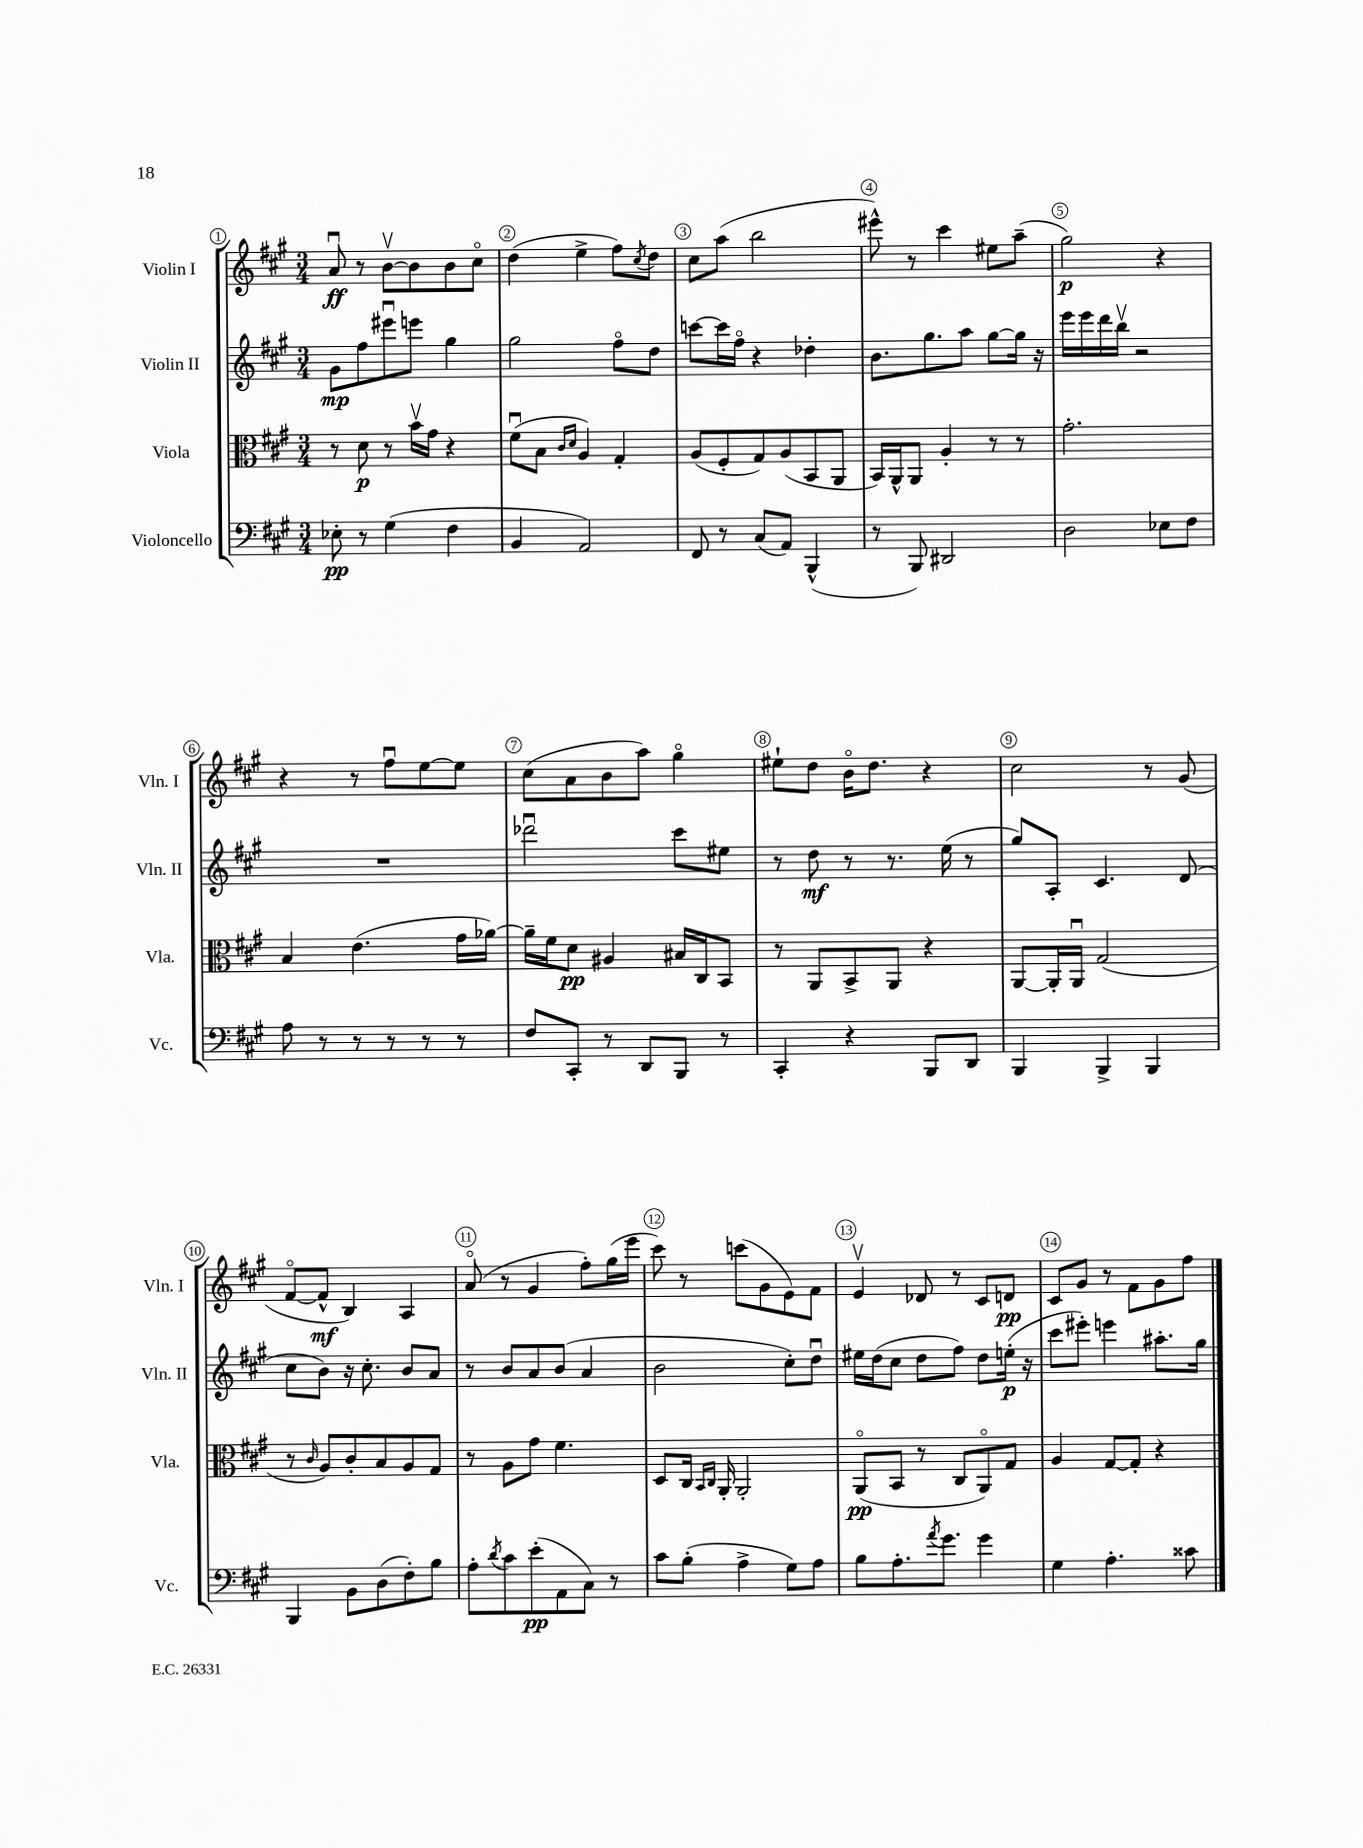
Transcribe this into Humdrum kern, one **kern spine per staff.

**kern	**kern	**kern	**kern
*staff4	*staff3	*staff2	*staff1
*clefF4	*clefC3	*clefG2	*clefG2
*k[f#c#g#]	*k[f#c#g#]	*k[f#c#g#]	*k[f#c#g#]
*M3/4	*M3/4	*M3/4	*M3/4
8E-'	8r	8g#	8au
8r	8d	8ff#	8r
(4G#	8r	8eee#u	[8bv
.	16bv	8eee	8b]
.	16g#	.	.
4F#	4r	4gg#	8b
.	.	.	8cc#o
=	=	=	=
4BB	(8f#u	2gg#	(4dd
.	8B	.	.
.	16qqc#	.	.
.	16qqd	.	.
2AA)	4A)	.	4ee^
.	4G#'	8ff#o	8ff#)
.	.	.	8qcc#
.	.	8dd	8dd
=	=	=	=
8FF#	(8A	[8ccc	8cc#
8r	8F#'	16ccc]	(8aa
.	.	16ff#o	.
(8C#	8G#)	4r	2bb
8AA)	(8A	.	.
(4BBB^^	8BB	4dd-'	.
.	8AA	.	.
=	=	=	=
8r	16BB)	8.b	8eee#^^)
.	16AA^^	.	.
8BBB)	8AA	.	8r
.	.	8.gg#	.
2DD#	4A'	.	4ccc#
.	.	8aa	.
.	8r	[8gg#	8ee#
.	8r	16gg#]	(8aa~
.	.	16r	.
=	=	=	=
2D	2.g#'	16eee	2gg#)
.	.	16eee	.
.	.	16ddd	.
.	.	16bbv	.
.	.	2r	.
8E-	.	.	4r
8F#	.	.	.
=	=	=	=
8A	4B	2.r	4r
8r	.	.	.
8r	(4.e	.	8r
8r	.	.	8ff#u
8r	.	.	[8ee
8r	16g#	.	8ee]
.	[16a-)	.	.
=	=	=	=
8F#	16a-~]	2ddd-u	(8cc#
.	16f#	.	.
8CC#'	8d	.	8a
8r	4A#	.	8b
8DD	.	.	8aa)
8BBB	16B#	8ccc#	4gg#o
.	16C#	.	.
8r	8BB	8ee#	.
=	=	=	=
4CC#'	8r	8r	8ee#`
.	8AA	8dd	8dd
4r	8BB^	8r	16bo
.	.	.	8.dd
.	8AA	8.r	.
8BBB	4r	.	4r
.	.	(16ee	.
8DD	.	8r	.
=	=	=	=
4BBB	[8AA	8gg#)	2cc#
.	16AA']	8A'	.
.	16AAu	.	.
4BBB^	(2G#	4.c#	.
4BBB	.	.	8r
.	.	(8d	(8g#
=	=	=	=
4BBB	8r	8cc#	[8f#o
.	16qqc#	.	.
.	8A)	8b)	8f#^^]
8BB	8c#'	16r	4B)
.	.	8.cc#'	.
(8D	8B	.	.
8F#')	8A	8b	4A
8B	8G#	8a	.
=	=	=	=
8A'	8r	8r	(8ao
8qd	.	.	.
8c#	8A	8b	8r
(8e'	8g#	8a	4g#
8AA	4.f#	(8b	.
8C#)	.	4a	8ff#')
8r	.	.	(16gg#
.	.	.	16eee
=	=	=	=
8c#	8D	2b	8ccc#)
(8B'	16C#	.	8r
.	16qqBB	.	.
.	16qqC#	.	.
.	16AA'	.	.
4A^	2AA'	.	(8ccc
.	.	.	8g#
8G#)	.	8cc#')	8e)
8A	.	8ddu	8f#
=	=	=	=
8B	(8AAo	16ee#	4ev
.	.	(16dd	.
8.A'	8BB	8cc#	.
.	8r	8dd	8d-
8qa	.	.	.
8.g#	.	.	.
.	8C#	8ff#)	8r
4g#	8AAo)	8dd	8c#
.	8G#	(16ee'	8d
.	.	16r	.
=	=	=	=
4G#	4A	8ccc#	8c#
.	.	8eee#')	8g#
4.A'	[8G#	4eee	8r
.	8G#']	.	8f#
.	4r	8.aa#'	8g#
8c##	.	.	8ff#
.	.	16gg#	.
==	==	==	==
*-	*-	*-	*-
